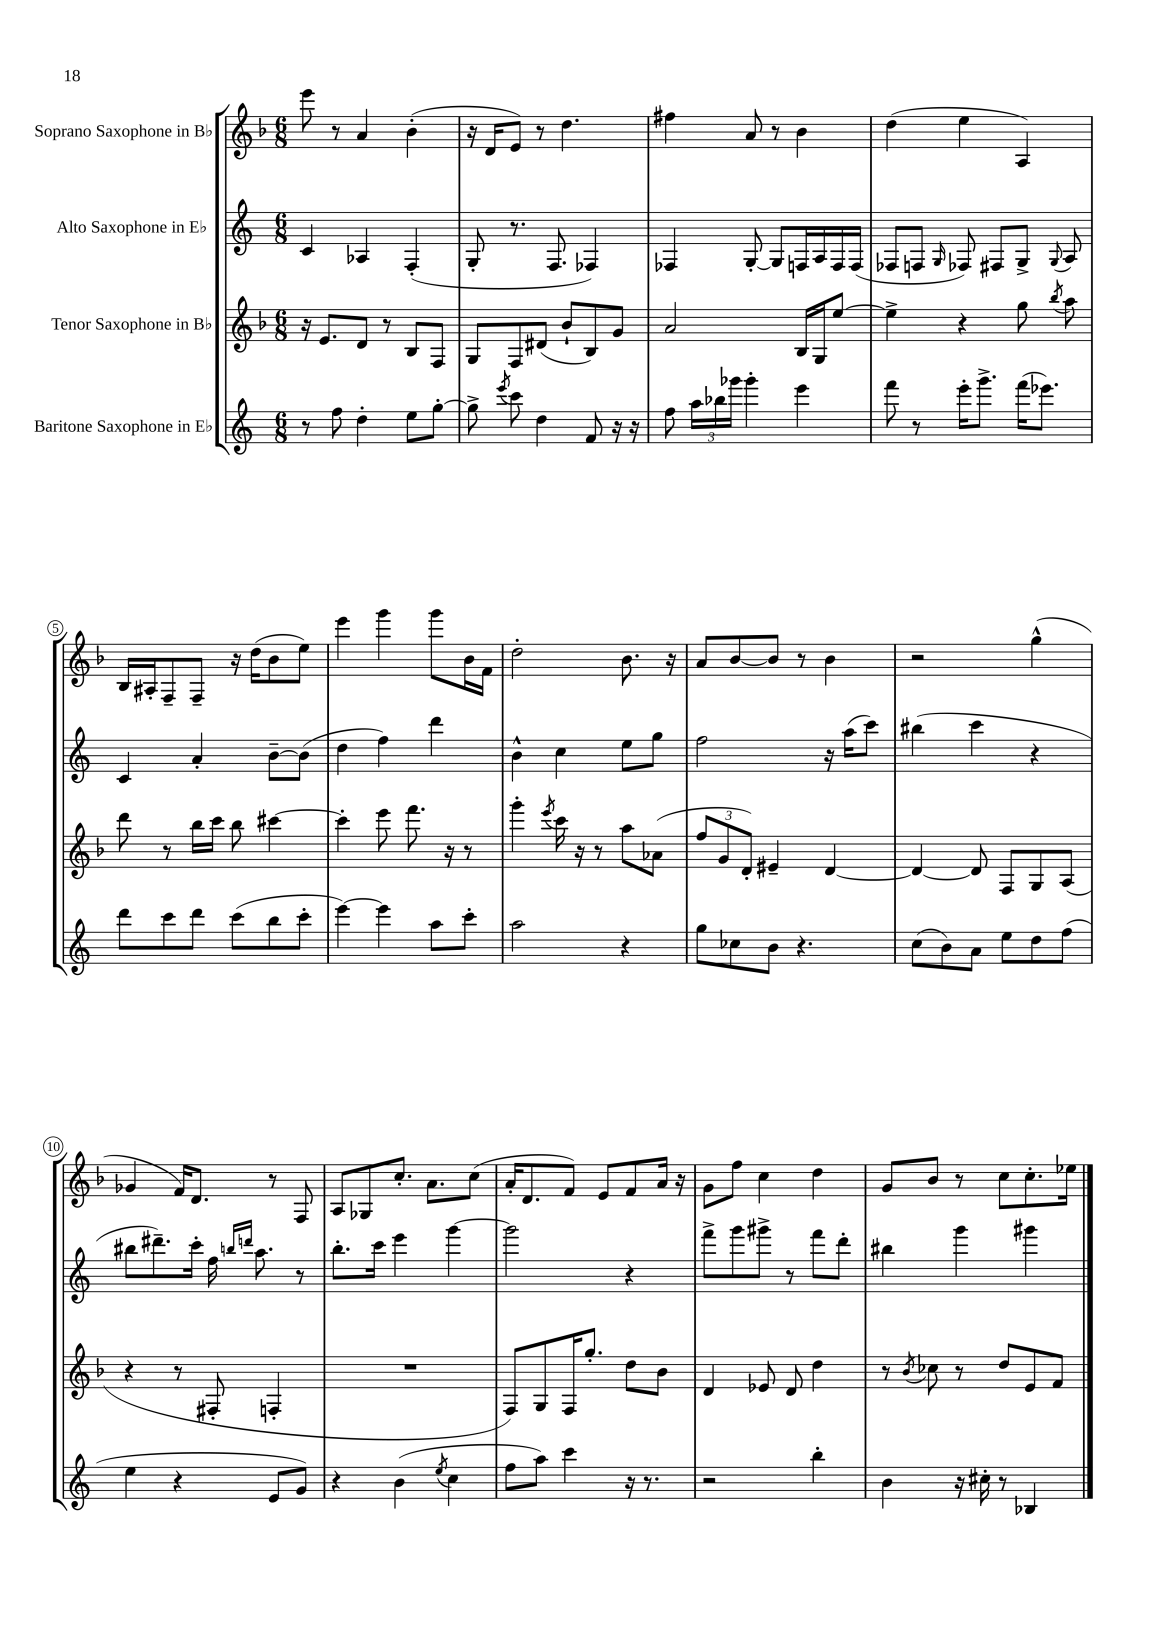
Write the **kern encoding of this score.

**kern	**kern	**kern	**kern
*staff4	*staff3	*staff2	*staff1
*clefG2	*clefG2	*clefG2	*clefG2
*k[]	*k[b-]	*k[]	*k[b-]
*M6/8	*M6/8	*M6/8	*M6/8
8r	16r	4c/	8eee\
.	8.e/L	.	.
8ff\	.	.	8r
4dd'\	8d/J	4A-/	4a/
.	8r	.	.
8ee\L	8B-/L	(4F'/	(4b-'\
[8gg'\J	8F/J	.	.
=	=	=	=
8gg^\]	8G/L	8G'/	16r
.	.	.	16d/LK
8qeee/	.	.	.
8ccc\	8F/	8.r	8e/J)
4dd\	(8d#/J	.	8r
.	.	8.F/	.
.	8b-`/L	.	4.dd\
8f/	8B-/)	4F-/)	.
16r	8g/J	.	.
16r	.	.	.
=	=	=	=
8ff\	2a/	4F-/	4ff#\
24aa\LL	.	.	.
24bb-\	.	.	.
24ggg-\JJ	.	.	.
4ggg-'\	.	[8G'/	8a/
.	.	8G/]L	8r
4eee\	16B-/LL	16F/L	4b-\
.	16G/J	16A/	.
.	[8ee/J	16F/	.
.	.	(16F/JJ	.
=	=	=	=
8fff\	4ee^\]	8F-/L	(4dd\
8r	.	8F/J	.
.	.	16qqG/	.
16eee'\LK	4r	8F-/)	4ee\
8.ggg^\J	.	.	.
.	.	8F#/L	.
(16fff\LK	8gg\	8G^/J	4A/)
8.eee-\J)	.	.	.
.	8qbb-/	8qqG/	.
.	8aa\	8A/	.
=	=	=	=
8ddd\L	8ddd\	4c/	16B-/LL
.	.	.	16A#'/J
8ccc\	8r	.	8F~/
8ddd\J	16bb-\LL	4a'/	8F~/J
.	16ccc\JJ	.	.
(8ccc\L	8bb-\	.	16r
.	.	.	(16dd\LK
8bb\	[4ccc#\	[8b~\L	8b-\
8ccc'\J	.	(8b\]J	8ee\J)
=	=	=	=
[4eee\)	4ccc#'\]	4dd\	4eee\
4eee\]	8eee\	4ff\)	4ggg\
.	8.fff\	.	.
8aa\L	.	4ddd\	8ggg\L
.	16r	.	.
8ccc'\J	8r	.	16b-\L
.	.	.	16f\JJ
=	=	=	=
2aa\	4ggg'\	4b^^\	2dd'\
.	8qeee/	.	.
.	16ccc\	4cc\	.
.	16r	.	.
.	8r	.	.
4r	8aa\L	8ee\L	8.b-\
.	(8a-\J	8gg\J	.
.	.	.	16r
=	=	=	=
8gg\L	12ff/L	2ff\	8a/L
.	12g/	.	.
8cc-\	.	.	[8b-/
.	12d'/J)	.	.
8b\J	4e#~/	.	8b-/]J
4.r	.	.	8r
.	[4d/	16r	4b-\
.	.	(16aa\LK	.
.	.	8ccc\J)	.
=	=	=	=
(8cc\L	4d/_	(4bb#\	2r
8b\)	.	.	.
8a\J	8d/]	4ccc\	.
8ee\L	8F/L	.	.
8dd\	8G/	4r	(4gg^^\
(8ff\J	(8A/J	.	.
=	=	=	=
4ee\	4r	8bb#\L	4g-/
.	.	8.ddd#~\)	.
4r	8r	.	16f/LK)
.	.	16ccc'\Jk	8.d/J
.	8F#'/	16ff\	.
.	.	16qqbb/LL	.
.	.	16qqddd/JJ	.
.	.	8.aa\	.
8e/L	4F'/	.	8r
8g/J)	.	8r	8F/
=	=	=	=
4r	2.r	8.bb'\L	8A/L
.	.	.	8G-/
.	.	16ccc\Jk	.
(4b\	.	4eee\	8.cc'/J
.	.	.	8.a\L
8qee/	.	.	.
4cc\	.	[4ggg\	.
.	.	.	(8cc\J
=	=	=	=
8ff\L	8F/L)	2ggg\]	16a'/LK
.	.	.	8.d/
8aa\J)	8G/	.	.
4ccc\	16F/K	.	8f/J)
.	8.gg'/J	.	.
.	.	.	8e/L
16r	8dd\L	4r	8f/
8.r	.	.	.
.	8b-\J	.	16a/Jk
.	.	.	16r
=	=	=	=
2r	4d/	8fff^\L	8g\L
.	.	8ggg\	8ff\J
.	8e-/	8ggg#^\J	4cc\
.	8d/	8r	.
4bb'\	4dd\	8fff\L	4dd\
.	.	8ddd'\J	.
=	=	=	=
4b\	8r	4bb#\	8g/L
.	8qb-/	.	.
.	8cc-\	.	8b-/J
16r	8r	4ggg\	8r
16cc#'\	.	.	.
8r	8dd/L	.	8cc\L
4B-/	8e/	4ggg#\	8.cc'\
.	8f/J	.	.
.	.	.	16ee-\Jk
==	==	==	==
*-	*-	*-	*-
